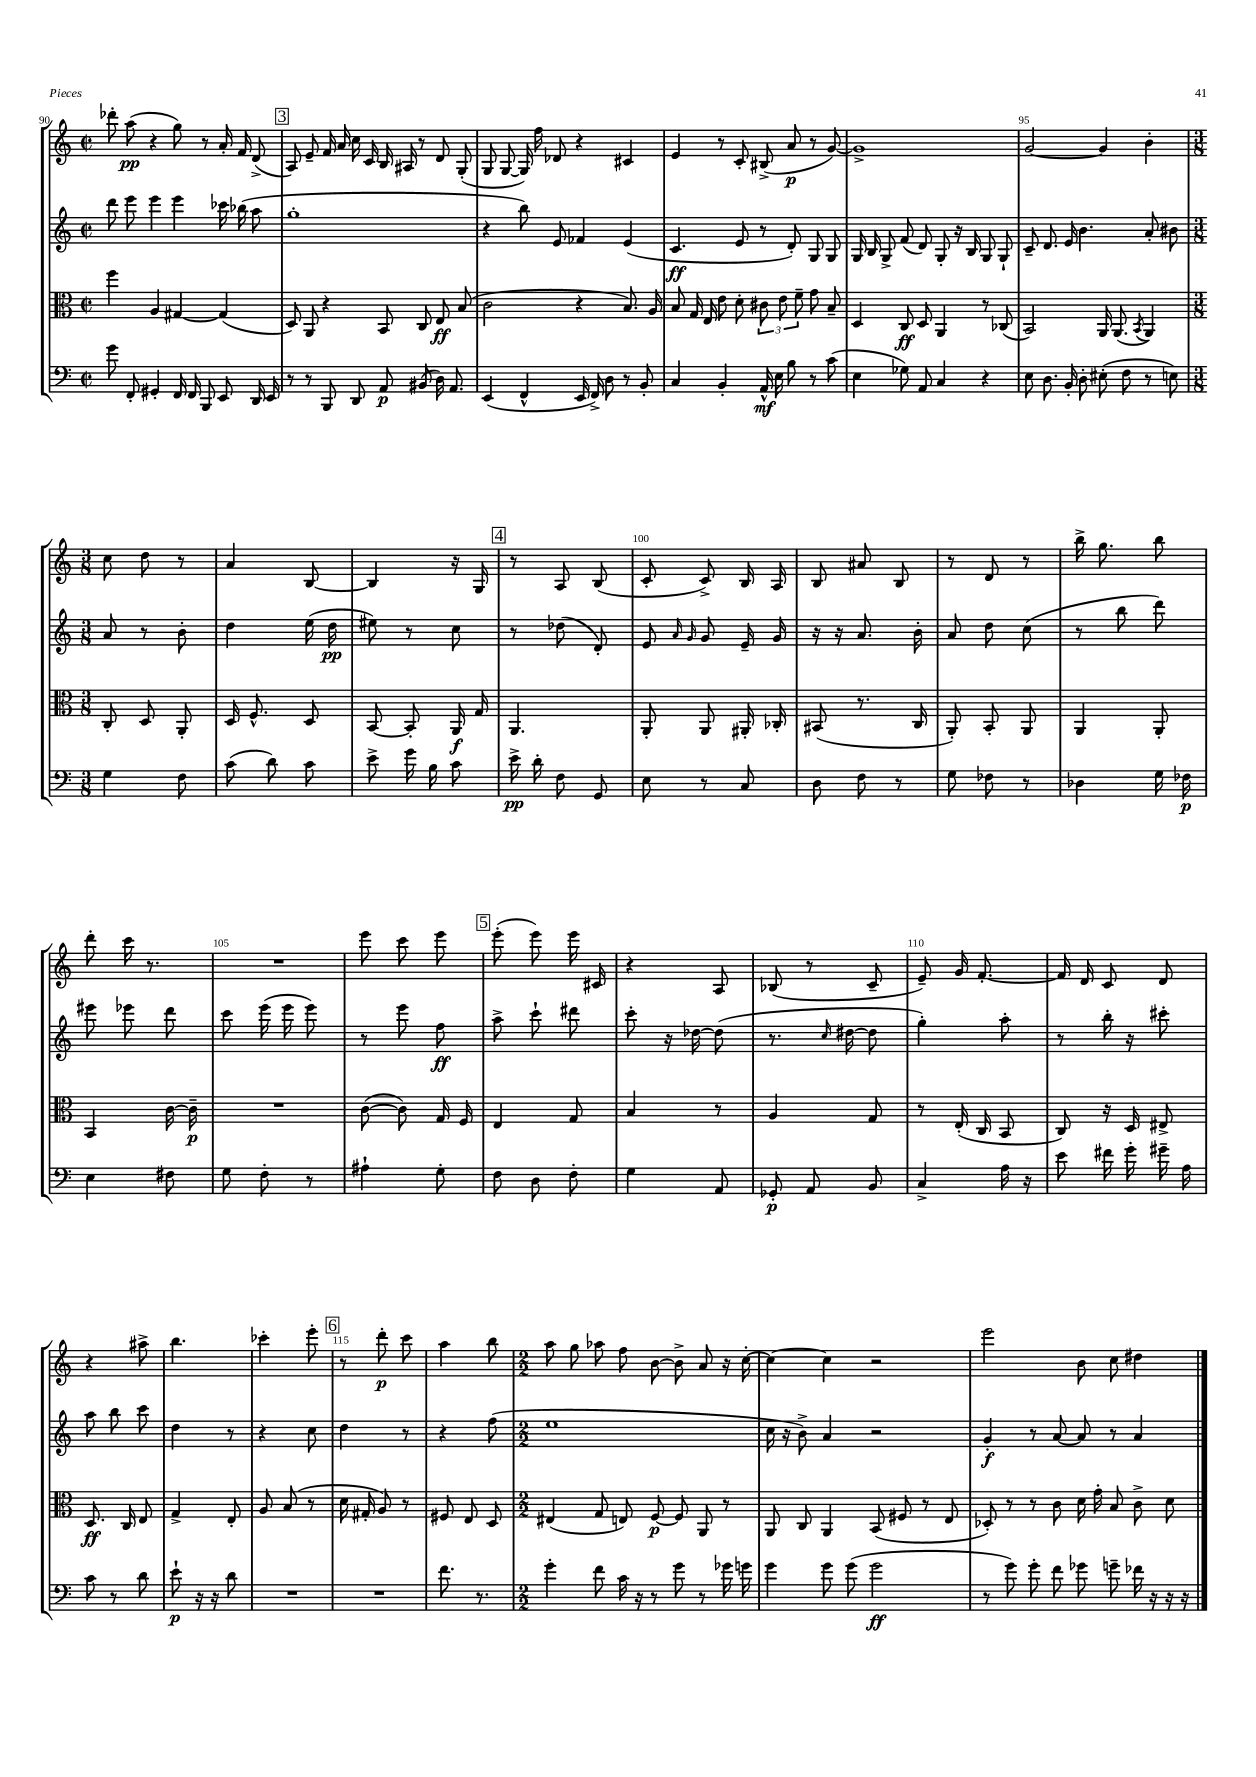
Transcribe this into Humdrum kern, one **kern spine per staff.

**kern	**kern	**kern	**kern
*staff4	*staff3	*staff2	*staff1
*clefF4	*clefC3	*clefG2	*clefG2
*k[]	*k[]	*k[]	*k[]
*M2/2	*M2/2	*M2/2	*M2/2
*met(c|)	*met(c|)	*met(c|)	*met(c|)
8g	4ff	8ddd	8ddd-'
8FF'	.	8eee	(8aa
4GG#'	4A	4eee	4r
16FF	[4G#	4eee	8gg)
16FF	.	.	.
8BBB	.	.	8r
8EE	(4G#]	16ccc-	16a'
.	.	(16bb-	16f
16DD	.	8aa	(8d^
16EE	.	.	.
=	=	=	=
8r	8D)	1gg'	8A)
8r	8AA	.	8e~
8BBB	4r	.	16f
.	.	.	16a
8DD	.	.	16cc
.	.	.	16c
8AA	8BB	.	16B
.	.	.	16A#
(8BB#	8C	.	8r
16D)	8E	.	8d
8.AA	.	.	.
.	(8B	.	(8G'
=	=	=	=
(4EE	2c	4r	8G
.	.	.	[8G
4FF^^	.	8bb)	16G])
.	.	.	16ff
.	.	8e	8d-
16EE	4r	4f-	4r
16FF^)	.	.	.
8D	.	.	.
8r	8.B)	(4e	4c#
8BB'	.	.	.
.	16A	.	.
=	=	=	=
4C	8B	4.c	4e
.	16G	.	.
.	16E	.	.
4BB'	8e	.	8r
.	8d'	8e	8c'
16AA^^	12c#	8r	(8B#^
16E	.	.	.
.	12e	.	.
8B	.	8d')	8a
.	12f~	.	.
8r	8g	8G	8r
(8c	8B~	8G	[8g)
=	=	=	=
4E	4D	16G	1g^]
.	.	16B	.
.	.	8G^	.
8G-)	8C	(8f	.
8AA	8D	8d)	.
4C	4AA	8G'	.
.	.	16r	.
.	.	16B	.
4r	8r	8G	.
.	(8C-	8G`	.
=	=	=	=
8E	2BB)	8c~	[2g
8.D	.	8.d	.
16BB'	.	16e	.
8D'	.	4.b	.
(8E#'	16AA	.	4g]
.	(8.AA	.	.
8F	.	.	.
.	8qBB	.	.
8r	4AA)	8a'	4b'
8E)	.	8b#	.
=	=	=	=
*M3/8	*M3/8	*M3/8	*M3/8
4G	8C'	8a	8cc
.	8D	8r	8dd
8F	8AA'	8b'	8r
=	=	=	=
(8c	16D	4dd	4a
.	8.F^^	.	.
8d)	.	.	.
8c	8D	(16ee	[8B
.	.	16dd	.
=	=	=	=
8e^	[8BB	8ee#)	4B]
16g	8BB']	8r	.
16B	.	.	.
8c	16AA	8cc	16r
.	16G	.	16G
=	=	=	=
16e^	4.AA	8r	8r
16d'	.	.	.
8F	.	(8dd-	8A
8GG	.	8d')	(8B
=	=	=	=
8E	8AA'	8e	8c'
.	.	16qqa	.
.	.	16qqg	.
8r	8AA	8g	8c^)
8C	16AA#'	16e~	16B
.	16C-'	16g	16A
=	=	=	=
8D	(8BB#	16r	8B
.	.	16r	.
8F	8.r	8.a	8a#
8r	.	.	8B
.	16C	16b'	.
=	=	=	=
8G	8AA')	8a	8r
8F-	8BB'	8dd	8d
8r	8AA	(8cc	8r
=	=	=	=
4D-	4AA	8r	16bb^
.	.	.	8.gg
.	.	8bb	.
16G	8AA'	8ddd)	8bb
16F-	.	.	.
=	=	=	=
4E	4BB	8eee#	8ddd'
.	.	8eee-	16ccc
.	.	.	8.r
8F#	[16c	8ddd	.
.	16c~]	.	.
=	=	=	=
8G	4.r	8ccc	4.r
8F'	.	(16eee	.
.	.	16eee	.
8r	.	8eee)	.
=	=	=	=
4A#`	([8c	8r	8eee
.	8c])	8eee	8ccc
8G'	16G	8ff	8eee
.	16F	.	.
=	=	=	=
8F	4E	8aa^	(8eee'
8D	.	8ccc`	8eee)
8F'	8G	8ddd#	16eee
.	.	.	16c#
=	=	=	=
4G	4B	8ccc'	4r
.	.	16r	.
.	.	[16dd-	.
8AA	8r	(8dd-]	8A
=	=	=	=
8GG-'	4A	8.r	(8B-
8AA	.	.	8r
.	.	16qqcc	.
.	.	[16dd#	.
8BB	8G	8dd#]	8c~
=	=	=	=
4C^	8r	4gg')	8e~)
.	(16E'	.	16g
.	16C	.	[8.f'
16A	8BB	8aa'	.
16r	.	.	.
=	=	=	=
8e	8C)	8r	16f]
.	.	.	16d
16f#	16r	16bb'	8c
16g'	16D	16r	.
16g#~	8E#^	8ccc#'	8d
16A	.	.	.
=	=	=	=
8c	8.D	8aa	4r
8r	.	8bb	.
.	16C	.	.
8d	8E	8ccc	8aa#^
=	=	=	=
8e`	4G^	4dd	4.bb
16r	.	.	.
16r	.	.	.
8d	8E'	8r	.
=	=	=	=
4.r	8A	4r	4ccc-'
.	(8B	.	.
.	8r	8cc	8eee'
=	=	=	=
4.r	16d	4dd	8r
.	16G#'	.	.
.	8A)	.	8ddd'
.	8r	8r	8ccc
=	=	=	=
8.f	8F#	4r	4aa
.	8E	.	.
8.r	.	.	.
.	8D	(8ff	8bb
=	=	=	=
*M2/2	*M2/2	*M2/2	*M2/2
4g'	(4E#	1ee	8aa
.	.	.	8gg
8f	8G	.	8aa-
16c	8E)	.	8ff
16r	.	.	.
8r	[8F	.	[8b
8g	8F]	.	8b^]
8r	8AA	.	8a
16g-	8r	.	16r
16g	.	.	[16cc'
=	=	=	=
4g	8AA	16cc	4cc_
.	.	16r	.
.	8C	8b^)	.
8g	4AA	4a	4cc]
(8g	.	.	.
2g	(8BB	2r	2r
.	8F#	.	.
.	8r	.	.
.	8E	.	.
=	=	=	=
8r	8D-')	4g'	2eee
8g)	8r	.	.
8g'	8r	8r	.
8f	8c	[8a	.
8g-	16d	8a]	8b
.	16g'	.	.
8g~	8B	8r	8cc
16f-	8c^	4a	4dd#
16r	.	.	.
16r	8d	.	.
16r	.	.	.
==	==	==	==
*-	*-	*-	*-
